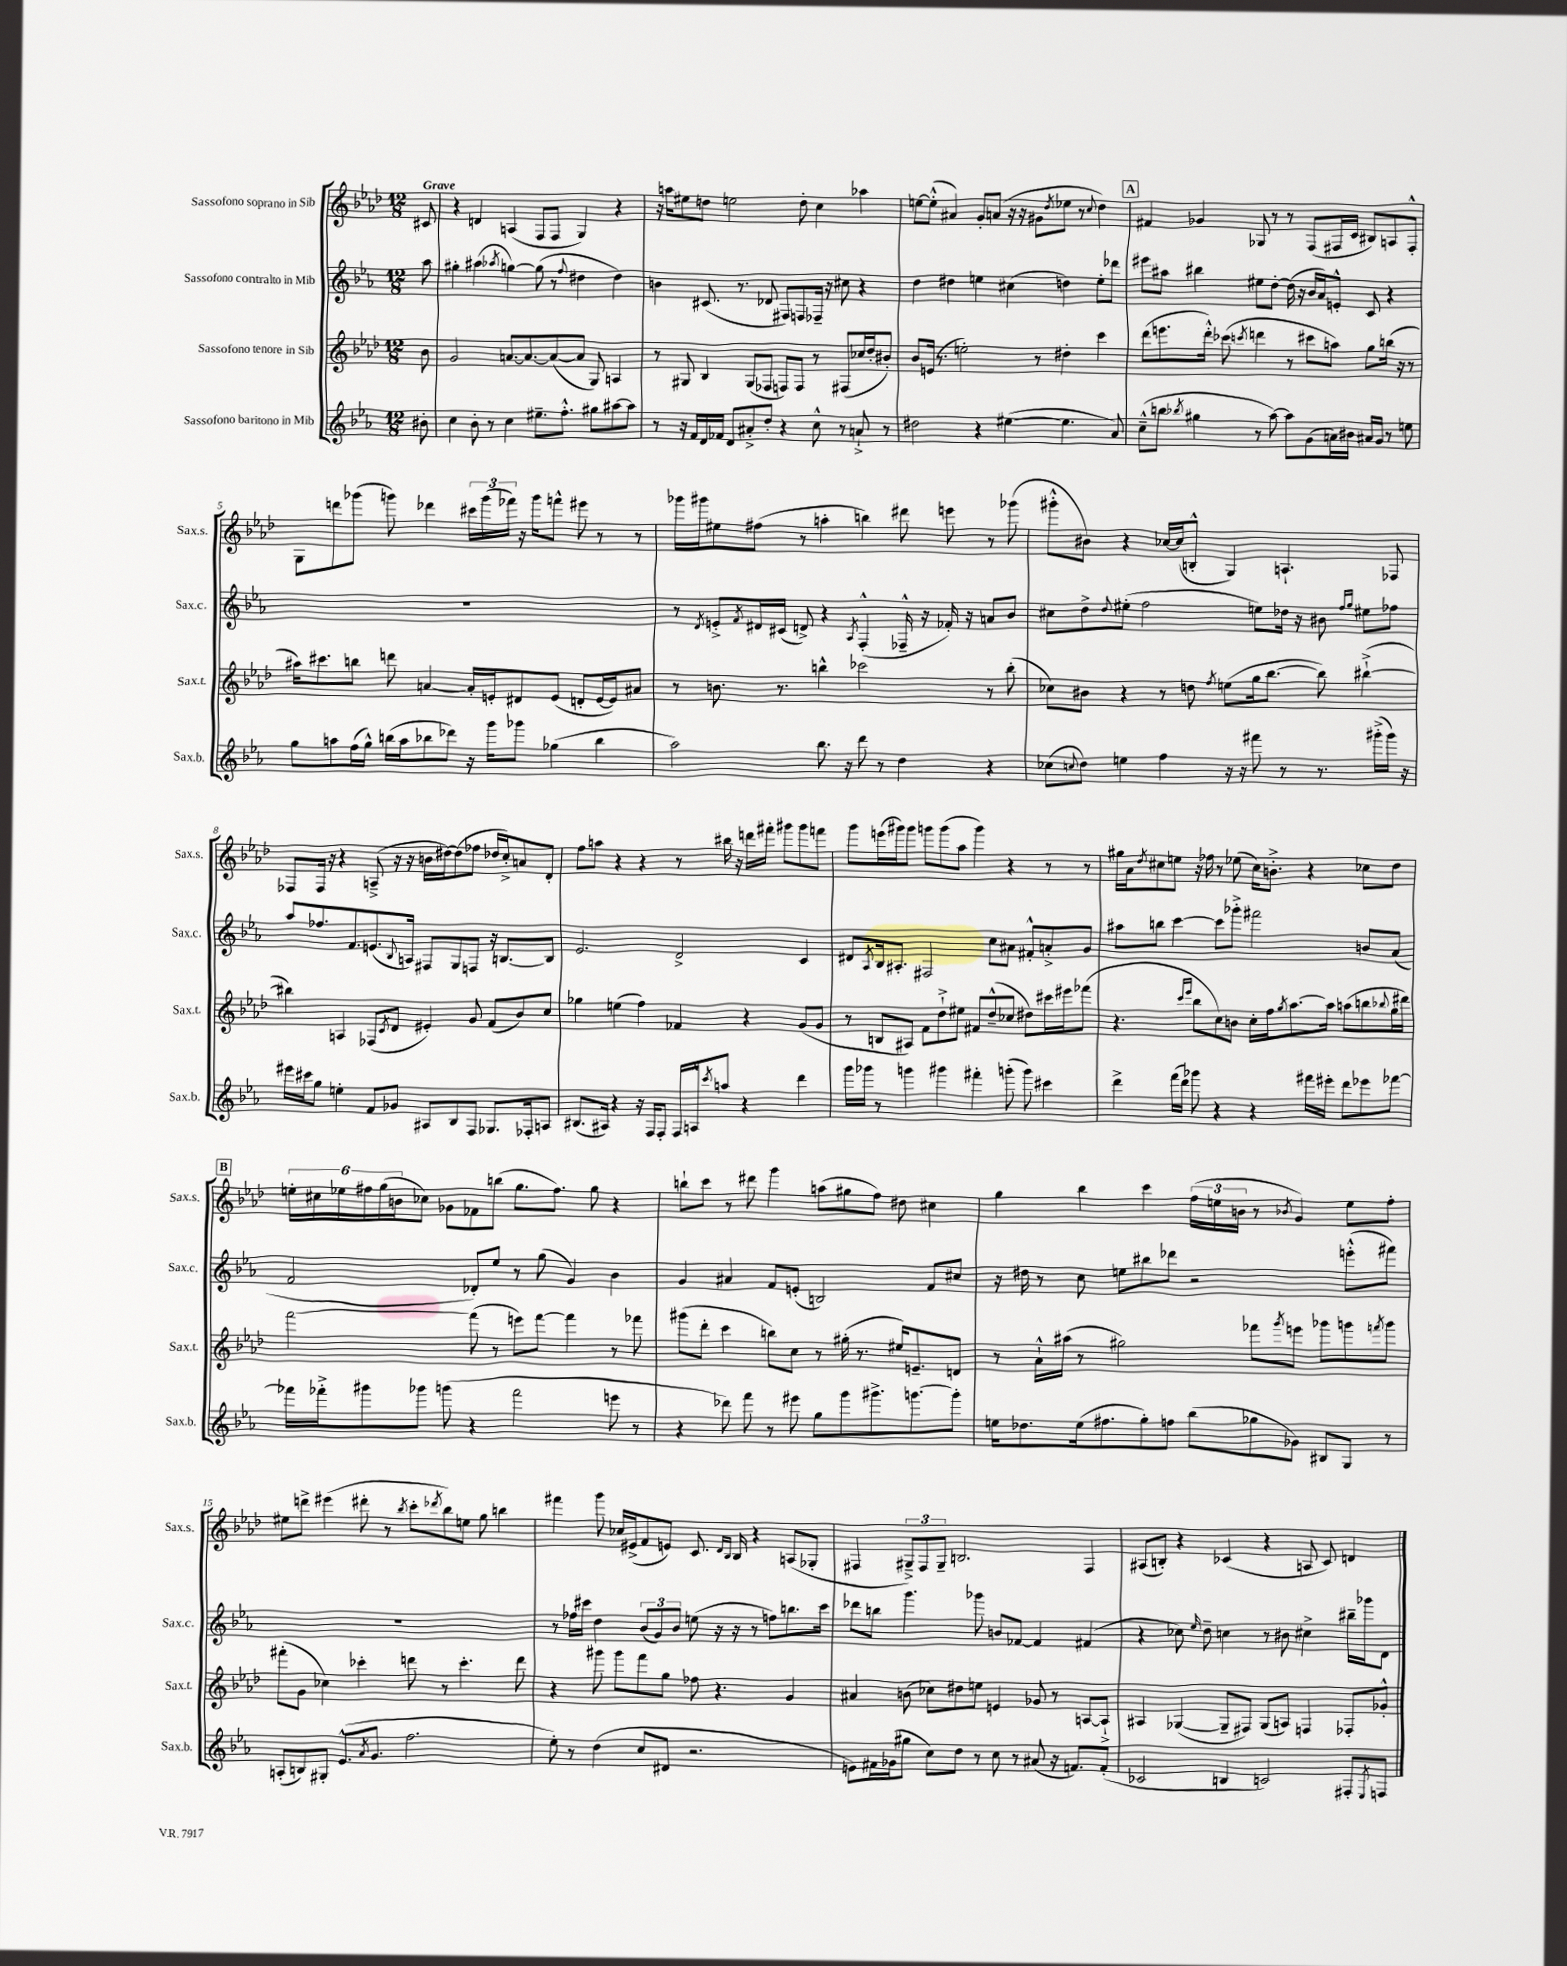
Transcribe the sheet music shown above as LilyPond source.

<<
\new StaffGroup <<
\new Staff = "s0" \with { instrumentName = "Sassofono soprano in Sib" shortInstrumentName = "Sax.s." } {
    \clef treble \key aes \major \numericTimeSignature \time 12/8 \partial 8 \tempo "Grave"
    cis'8 |
    r4 d'4 a4( f8 f8 g4) r4 |
    r16 a''16 eis''8 d''8 e''2 d''8-. c''4 aes''4 |
    e''8~ e''8-.-^( ais'4) g'8-. a'8( r16 r16 gis'8 \acciaccatura { des''8 } ees''8 r8 \appoggiatura { c''8 } des''4) |
    \mark \markup { \box "A" } fis'4 ges'4 ges8 r8 r8 f8( fis16 c'16 bis8) a8 fis8-.-^ |
    g8 d'''8 ges'''8( g'''8) des'''4 \tuplet 3/2 { cis'''16 g'''16( fes'''16) } r16 g'''16 f'''8-^ eis'''8 r8 r8 |
    ges'''16 gis'''16 eis''8 fis''8( r8 a''4-. b''4) dis'''8 e'''8 r8 ges'''8( |
    gis'''8-.-^ bis'8) r4 ces''16~ ces''16( b8-.-^ g4) a4.-! fes8 |
    fes8 fes16 r16 r4 a8--->( r16 r16 b'16 dis''16~) dis''8( fes''8 des''16 c''16-.->) a'8 des'8-. |
    f''8 a''8 r4 r4 r8 bis''16 r16 d'''16 fis'''16-. gis'''8 gis'''8 f'''8 |
    g'''8 e'''16( gis'''16) gis'''8 g'''8 g'''8( aes''8 g'''4) r4 r8 r8 |
    gis''16 aes'16 \acciaccatura { des''8 } cis''8 e''8 r16 fes''16 r8 ees''8( cis''16) b'8.-.-> r4 ces''8 des''8 |
    \mark \markup { \box "B" } \tuplet 6/4 { e''16-. cis''16 ees''16 fis''16 g''16( b'16 } ces''8) ges'8 fes'8 b''8( g''8. fis''8.) g''8 r4 |
    b''8-! c'''8 r8 dis'''8 g'''4 a''8( gis''8 f''8) dis''8 cis''4 |
    g''4 bes''4 c'''4 \tuplet 3/2 { f''16( e''16 b'16 } r8 \acciaccatura { bes'8 } g'4) e''8 f''8-. |
    eis''8 d'''8-> eis'''4( dis'''8-. r8 \acciaccatura { bes''8 } c'''8-. \acciaccatura { des'''8 } bes''8) e''8 g''8 b''4 |
    fis'''4 g'''8 ces''16 eis'16->( f'8 e'8) c'8. \grace { des'16 bes16 } bes16 r4 a8( ges8-. |
    fis4 \tuplet 3/2 { gis8--->) fis8 gis8-- } b2. fis4 |
    ais8( b8-.) r4 ces'4( r4 a8 ces'8) d'4 \bar "|." |
}
\new Staff = "s1" \with { instrumentName = "Sassofono contralto in Mib" shortInstrumentName = "Sax.c." } {
    \clef treble \key ees \major \numericTimeSignature \time 12/8 \partial 8
    aes''8 |
    gis''4-. ais''4( \acciaccatura { aes''8 } g''4~) g''8( r8 \appoggiatura { f''8 } dis''4 dis''4) |
    b'4 cis'8.( r8. des'8 fis8) f8 fes16-- r16 cis''8 r4 |
    d''4 dis''4 e''4 cis''4( d''4) e''8-. des'''8 |
    \mark \markup { \box "A" } eis'''8 ais''8 bis''4 eis''8 d''8~-. d''16( r16 bes'16 aes'16) e'8-.-^ c'8 r4 |
    R1. |
    r8 \acciaccatura { d'8 } e'8-.-> \acciaccatura { f'8 } dis'16 cis'16( d'8->) r4 \acciaccatura { aes8 } f4-.-^( fes16---^ r16 fes'16-.) r16 a'8 bes'8 |
    cis''8 d''8-> \appoggiatura { d''8 } eis''8-.( f''2 e''8) des''16 r16 bis'8 \grace { f''16 g''16 } eis''8 fes''8 |
    aes''8 fes''8. f'8. e'8.( \appoggiatura { bes8 } a16) fis8 g8 f8 r16 b8.~ b8 |
    ees'2. d'2-> c'4 |
    dis'8 \acciaccatura { aes8 } bes16 ais8.-. fis2 c''8 ais'8 fis'8-.-^ a'8-.-> g'8 |
    ais''8 b''8 c'''4~ c'''8 ges'''8-.-> fis'''2 b'8 aes'8( |
    \mark \markup { \box "B" } f'2 des'8-.) ees''8 r8 g''8( g'4) bes'4 |
    g'4 ais'4 f'8 e'8-.( b2) f'8 cis''8 |
    r16 dis''16 r8 c''8 e''8 bis''8 des'''8 r2 e'''8-.-^( fis'''8) |
    R1. |
    r8 fes''16 cis'''16 d''4 \tuplet 3/2 { bes'8( g'8) bes'8 } e''8( r16 r16 r8 f''8) b''8. cis'''16 |
    des'''8 b''8 g'''4. ges'''8 b'8 fes'8~ fes'4 fis'4( |
    r4 ces''8) \grace { ees''16 } d''8-- c''4 r8 bis'8 cis''4-> bis''16-- ges'''16 d'8 \bar "|." |
}
\new Staff = "s2" \with { instrumentName = "Sassofono tenore in Sib" shortInstrumentName = "Sax.t." } {
    \clef treble \key aes \major \numericTimeSignature \time 12/8 \partial 8
    bes'8 |
    g'2 a'8.~ a'8.~ a'8~( a'8 g8) a4 |
    r8 gis8 bes4 gis8( fes8 f8) f8 r8 fis8( ces''16 des''16-. bis'8-.) |
    bes'8 e'16( r8. e''2-.) r8 dis''4-. c'''4 |
    \mark \markup { \box "A" } des'''8( e'''8. des'''16-.-^) ces'''8( \acciaccatura { c'''8 } d'''4 r8 cis'''8 a''8) g''8 b''16( r16 r8 |
    ais''16) cis'''8. b''8 d'''8 a'4~ a'16-. e'16-. dis'8 e'8( d'8-. e'16~ e'16) ais'8 |
    r8 b'8. r8. b''4-^ ces'''2 r8 b''8-.( |
    ces''8) bis'8 r4 r8 d''8 \acciaccatura { f''8 } e''8( g''16 bes''8.~ bes''8) bis''4~-!->( |
    bis''4) a4 fes8( \acciaccatura { c'8 } des'8 eis'4-.) g'8 f'8( bes'8) c''8 |
    ges''4 e''4( f''4) fes'4 r4 g'8( g'8 |
    r8 b8 ais8) f'8 des''8-!-> eis''8 fis'8 des''8---^( ces''8 dis''8) cis'''16 eis'''16 fes'''8( |
    r4. \grace { c'''16 ees'''16 } bes''8 c''8) b'8 c''16-. f''16 \acciaccatura { g''8 } aes''8.~ aes''16 a''8( b''8 \appoggiatura { bes''8 } g''16 dis'''16) |
    \mark \markup { \box "B" } f'''2~ f'''8( r8 e'''8) f'''8~ f'''4 r8 fes'''8 |
    gis'''8( des'''8-. c'''4 b''8) c''8 r8 gis''16-.( r8. eis''16) e'8.-- d'8 |
    r8 aes'16-!-^ ais''16( r8 gis''2) fes'''8 \acciaccatura { g'''8 } e'''8 ges'''8 g'''8 \acciaccatura { f'''8 } g'''8 |
    fis'''8-.( g'8 ces''4) ces'''4-. d'''8 r8 ces'''4.-. d'''8 |
    r4 gis'''8 gis'''8 f'''8 g''8 fes''8 r4. g'4 |
    ais'4 b'8( ces''8) dis''8 e''8 e'4 ges'8 r8 a8~ a8-!-> |
    ais4 ges4~( ges8-- fis8) ges8( a8) f4 fes8-. ges'8-.-^ \bar "|." |
}
\new Staff = "s3" \with { instrumentName = "Sassofono baritono in Mib" shortInstrumentName = "Sax.b." } {
    \clef treble \key ees \major \numericTimeSignature \time 12/8 \partial 8
    bis'8-. |
    c''4 bes'8-. r8 c''4 eis''8.-- f''8.-.-^ gis''8 ais''8~ ais''8 |
    r8 r16 f'16 d'16 fes'16 d'8 ais'8-.-> d''8-. r4 c''8-^ r8 a'8-!-> r8 |
    dis''2 r4 eis''4~( eis''4. aes'8) |
    \mark \markup { \box "A" } c''8---^( b''8 \acciaccatura { bes''8 } gis''4 r8 aes''8~) aes''8 g'8( a'16) bis'16 ais'16 g'16 r8 e''8 |
    g''8 a''8 f''16( g''16-^) b''16( a''16 bes''8 des'''8) r16 g'''16 ges'''8 ges''4( bes''4 |
    aes''2) bes''8. r16 d'''8 r8 d''4 r4 |
    ces''8( \appoggiatura { c''8 } d''8) e''4 f''4 r16 r16 fis'''8 r8 r8. gis'''16-.->( gis'''16) r16 |
    eis'''16 cis'''16 g''8 e''4-. f'8 ges'8 ais8 bes8 f8 ges8. fes16-. a8 |
    bis8.( ais16) r4 r16 f16 f8-. f16 a16-^ \acciaccatura { c'''8 } a''8 r4 d'''4 |
    g'''16 ges'''16 r8 g'''4 gis'''4 fis'''4-. g'''8-.( g'''8) cis'''4 |
    d'''4-> f'''16( d'''16) ges'''8 r4 r4 fis'''16 eis'''16-. d'''8 ees'''8 fes'''8~ |
    \mark \markup { \box "B" } fes'''16 fes'''16-.-> gis'''8 ges'''8 g'''8( r4 fes'''2 e'''8 r8 |
    r4 des'''8) f'''8 r8 eis'''8 g''8 g'''8 gis'''8.-> g'''8.~ g'''8-. |
    e''16 des''8. e''16( fis''8. g''8-.) f''8 bes''8( ges''8 ges'8) bis8 g8 r8 |
    a8-.( b8) gis8-. ees'8.-^( \acciaccatura { aes'8 } g'8. f''2. |
    ees''8-.) r8 d''4( c''8 dis'8 r2. |
    e'8) fis'16 ges'16( gis''8 c''8) d''8 r8 c''8 r8 ais'8( r16 f'8.) f'8-.( |
    ces'2 b4 c'2) fis8-. \acciaccatura { ees8 } f8 \bar "|." |
}
>>
>>
